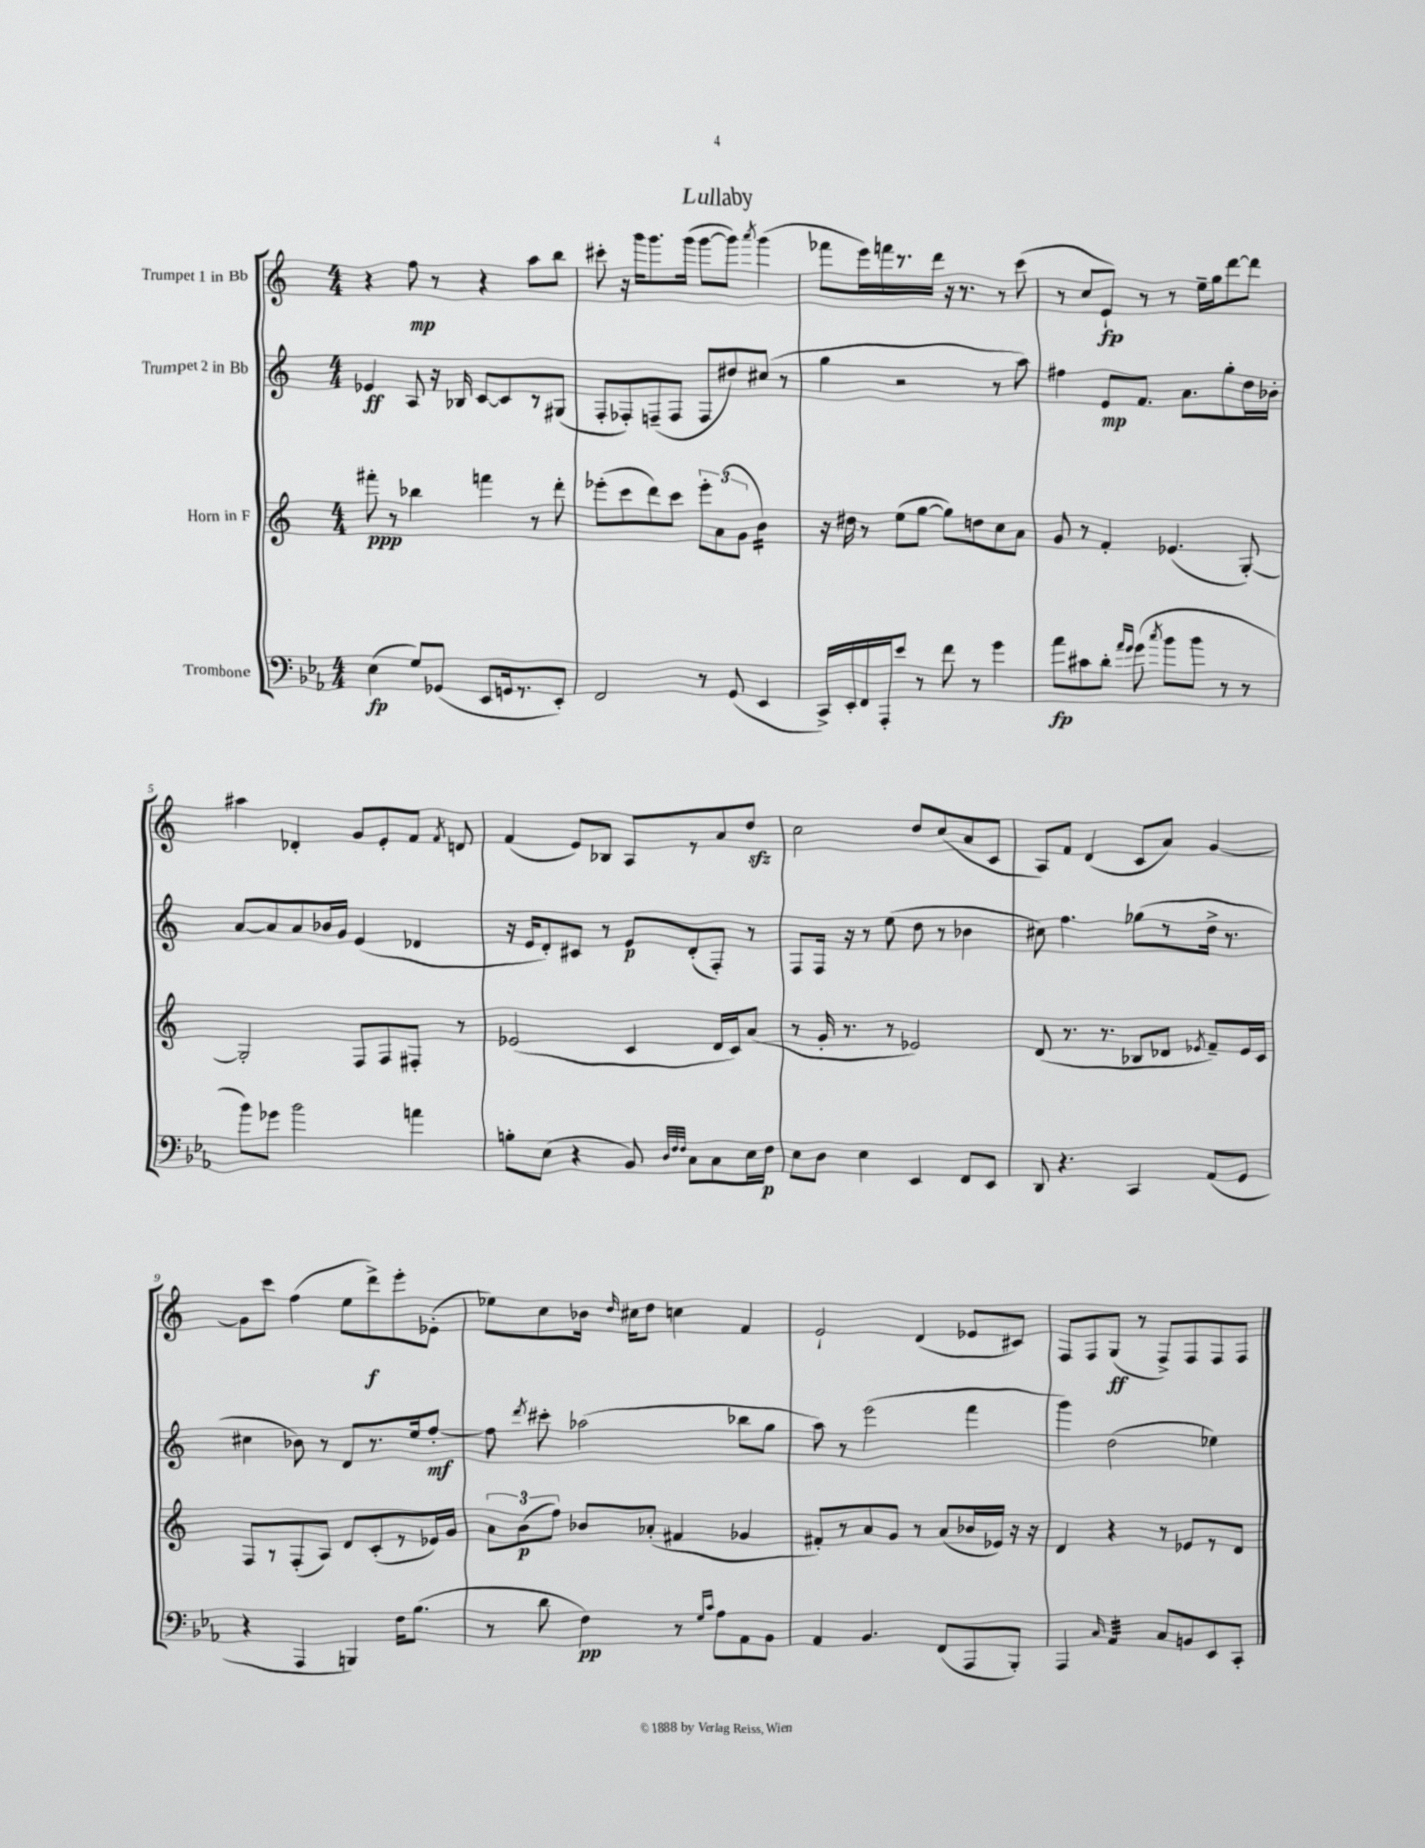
\header { title = "Lullaby" }
<<
\new StaffGroup <<
\new Staff = "s0" \with { instrumentName = "Trumpet 1 in Bb" } {
    \clef treble \key c \major \numericTimeSignature \time 4/4
    \autoBeamOff r4 f''8\mp r8 r4 a''8[ b''8] |
    cis'''8-. r16 g'''16[ g'''8. g'''16]( g'''8[~ g'''8]) \acciaccatura { a'''8 } g'''4( |
    fes'''8[ e'''16) f'''16 r8. d'''16] r16 r8. r8 c'''8( |
    r8 c''8[ e'8]-!\fp) r8 r8 e''16[-- g''16 d'''8~ d'''8] |
    ais''4 des'4-. g'8[ e'8-. f'8] \acciaccatura { f'8 } d'8 |
    f'4( e'8[) bes8] a8[ r8 a'8 d''8]\sfz |
    c''2 d''8[ c''8( a'8 c'8] |
    a8[) f'8] d'4( c'8[ a'8]) g'4~ |
    g'8[ c'''8] f''4( e''8[ d'''8->\f) e'''8-. ees'8]-.( |
    ees''8[) c''8 bes'16] \grace { d''16 } cis''16[ d''8] c''4 f'4 |
    e'2-! d'4( ees'8[ cis'8]) |
    f8[ f8 g8]\ff( r8 f8[->) f8 f8 f8] \bar "|." |
}
\new Staff = "s1" \with { instrumentName = "Trumpet 2 in Bb" } {
    \clef treble \key c \major \numericTimeSignature \time 4/4
    \autoBeamOff ees'4\ff a8 r16 bes16 c'8[~ c'8 r8 gis8]( |
    f8[-. fes8-.) f8--( f8] f8[ dis''8) cis''8]( r8 |
    g''4 r2 r8 a''8) |
    fis''4 e'8[\mp f'8.] a'8.[ g''8-. d''16 bes'16]-. |
    a'8[~ a'8 a'8 bes'16 g'16] e'4( des'4 |
    r16 e'16[ d'8-.) cis'8] r8 e'8[\p d'8-.( f8]-.) r8 |
    f8[ f16] r16 r8 e''8( d''8 r8 bes'4 |
    cis''8) f''4. ges''8[( r8 d''16]-> r8. |
    cis''4 bes'8) r8 d'8[ r8. e''16 f''8]~-.\mf |
    f''8 \acciaccatura { d'''8 } cis'''8-. aes''2( bes''8[ g''8] |
    a''8) r8 e'''2( f'''4 |
    g'''4) d''2( ees''4) \bar "|." |
}
\new Staff = "s2" \with { instrumentName = "Horn in F" } {
    \clef treble \key c \major \numericTimeSignature \time 4/4
    \autoBeamOff fis'''8-.\ppp r8 bes''4 f'''4 r8 d'''8-. |
    ees'''8[-.( c'''8 d'''8) c'''8] \tuplet 3/2 { ees'''8[-. a'8( g'8] } b'4:16) |
    r16 dis''16 r8 e''8[( g''8]~ g''8[) d''8 c''8 a'8] |
    g'8 r8 f'4-. ees'4.( g8~-.) |
    g2-. f8[ f8 fis8]-. r8 |
    ees'2( c'4 d'16[ c'16) a'8]( |
    r8 g'16-. r8. r8 ees'2) |
    d'8( r8. r8. bes8[ des'8] \acciaccatura { ees'8 } f'8[--) ees'16 c'16] |
    f8[ r8 f8-.( a8]) d'8[ c'8-.( r8 ees'16) g'16] |
    \tuplet 3/2 { a'8[ b'8\p( f''8]) } bes'8[ aes'8]-.( fis'4 ges'4 |
    fis'8[-.) r8 a'8 g'8] r8 a'8[( bes'16 ees'16]) r16 r16 |
    d'4 r4 r8 ees'8[ r8 d'8] \bar "|." |
}
\new Staff = "s3" \with { instrumentName = "Trombone" } {
    \clef bass \key ees \major \numericTimeSignature \time 4/4
    \autoBeamOff ees4\fp( g8[) ges,8]( ees,8[ g,16 r8. ees,8]-.) |
    f,2 r8 g,8( ees,4 |
    c,16[->) ees,16-. f,16 aes,,16-. ees'8] r8 f'8 r8 g'4 |
    aes'8[\fp cis'8 d'8]-. \grace { aes'16[ g'16] } g'8( \acciaccatura { c''8 } bes'8[ bes'8] r8 r8 |
    bes'8[) ges'8] bes'2 a'4 |
    b8[-. ees8]( r4 bes,8) \grace { d32[ f32 f32] } c8[ c8 ees16 f16]\p |
    ees8[ d8] ees4 ees,4 f,8[ ees,8] |
    d,8 r4. c,4 aes,8[( g,8] |
    r4 aes,,4 b,,4) f16[ bes8.]( |
    r8 d'8 f4\pp) r8 \grace { g16[ c'16] } aes8[ aes,8 bes,8] |
    aes,4 bes,4. f,8[( aes,,8 bes,,8]-.) |
    aes,,4 \grace { c16 } aes,4:32 c8[ b,8 ees,8 c,8]-. \bar "|." |
}
>>
>>
